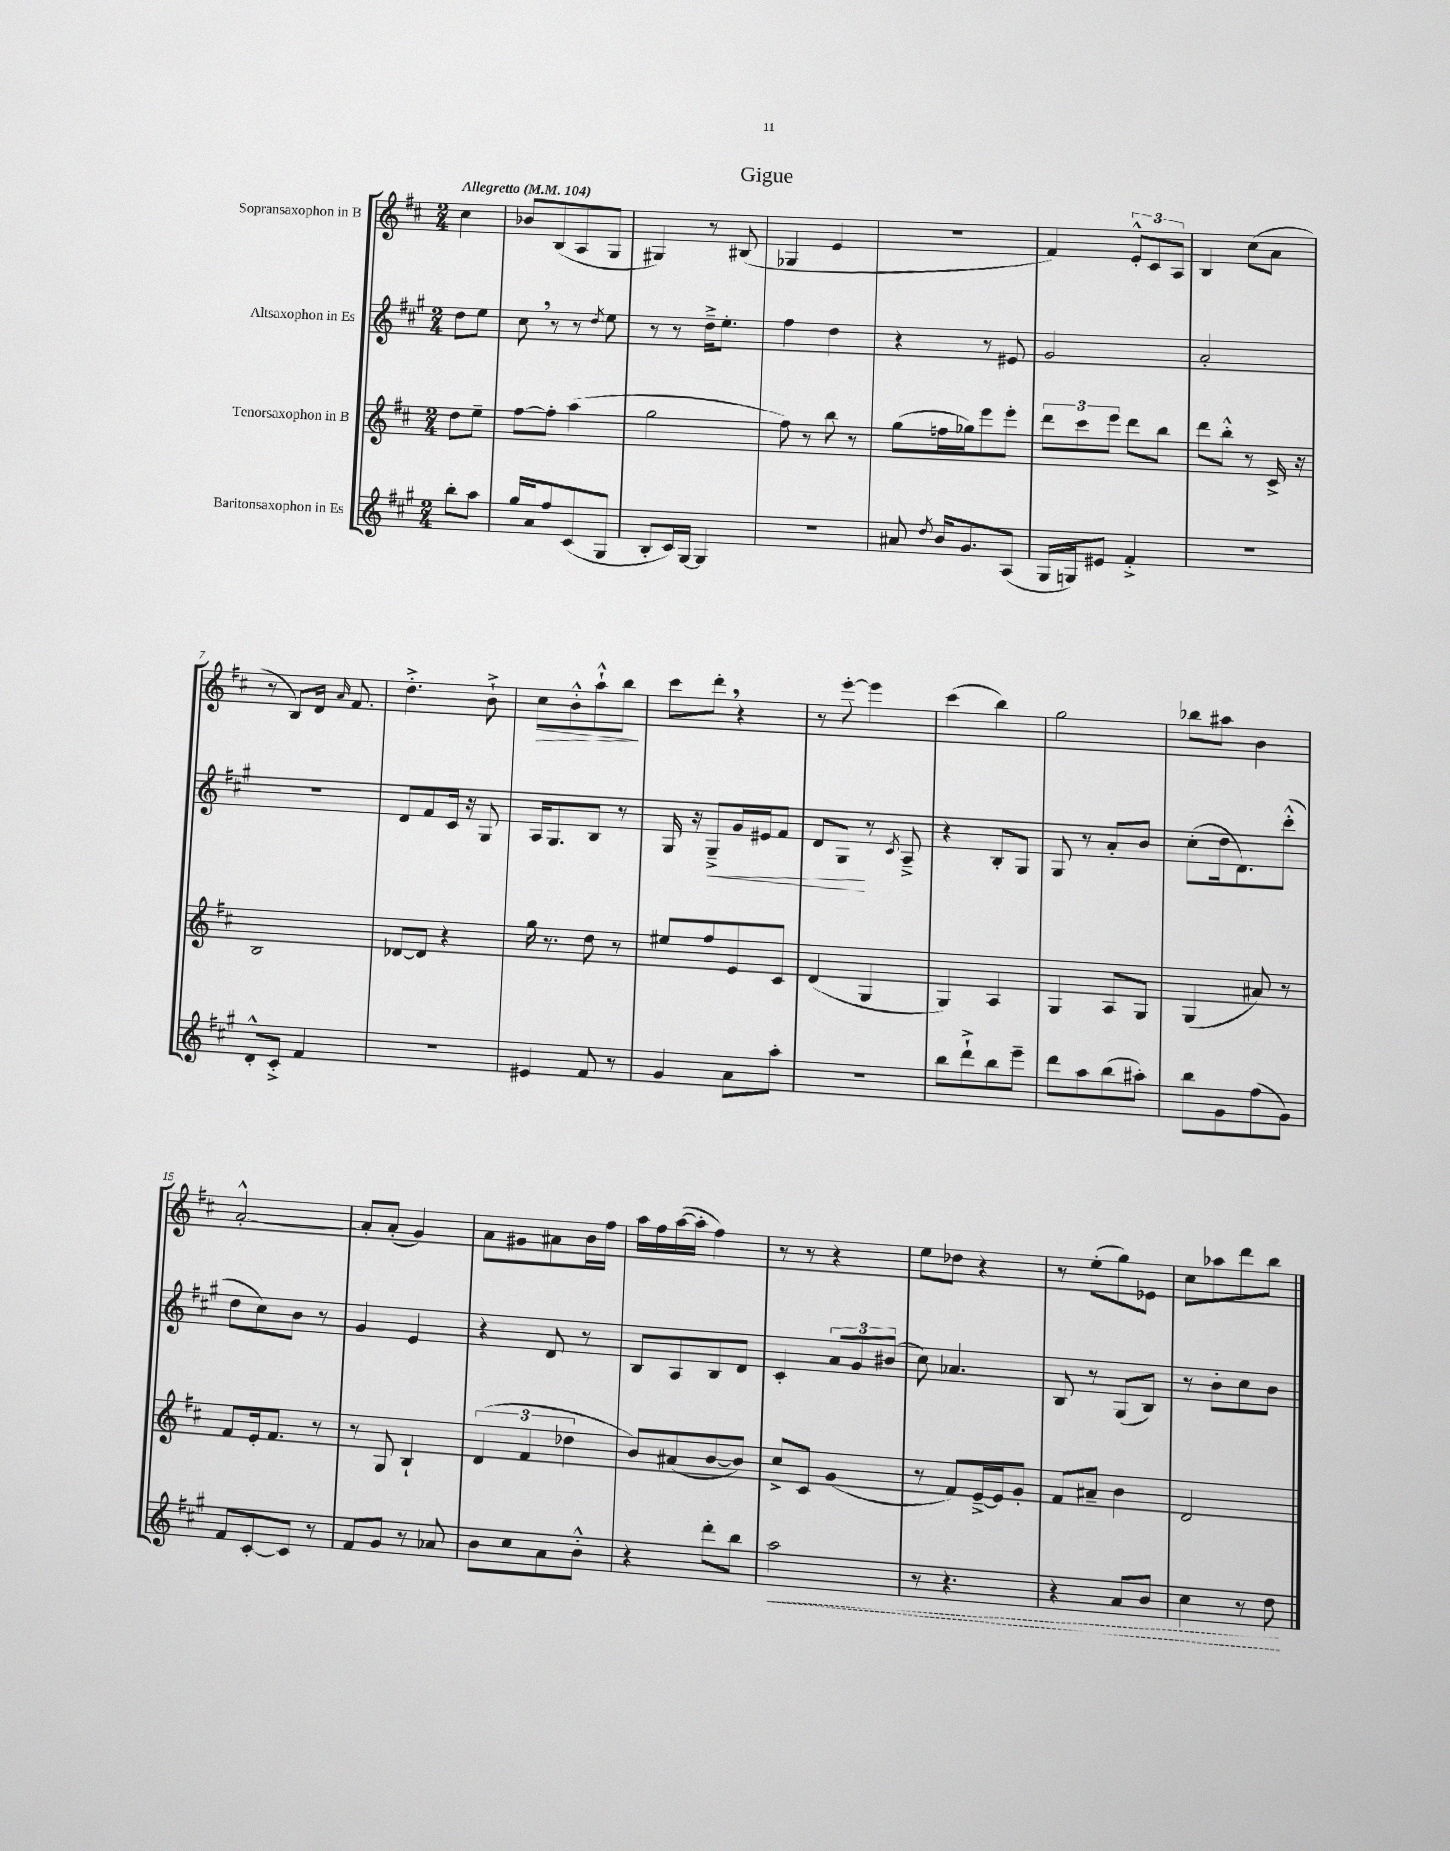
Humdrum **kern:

**kern	**kern	**kern	**kern
*staff4	*staff3	*staff2	*staff1
*clefG2	*clefG2	*clefG2	*clefG2
*k[f#c#g#]	*k[f#c#]	*k[f#c#g#]	*k[f#c#]
*M2/4	*M2/4	*M2/4	*M2/4
*MM104	*MM104	*MM104	*MM104
8bb'	8dd	8dd	4cc#
8aa	8ee~	8ee	.
=	=	=	=
16gg#	[8ff#	8cc#	8b-
16a	.	.	.
8ff#	8ff#']	8r	(8B
(8c#	(4aa	8r	8A
.	.	8qdd	.
8G#	.	8ee	8G
=	=	=	=
8B'	2gg	8r	4G#)
16c#)	.	8r	.
[16G#	.	.	.
4G#]	.	16dd~^	8r
.	.	8.ee'	.
.	.	.	(8B#
=	=	=	=
2r	8ff#)	4ff#	4G-
.	8r	.	.
.	8bb	4dd	4e
.	8r	.	.
=	=	=	=
8a#	(8gg	4r	2r
8qdd	.	.	.
16b	16ff	.	.
8.g#	16gg-)	.	.
.	8eee	8r	.
(8A	8eee'	8e#	.
=	=	=	=
16G#	12ddd	2g#	4f#)
16G)	.	.	.
.	12ccc#	.	.
8e#	.	.	.
.	12eee	.	.
4f#'^	8ddd	.	12e'^^
.	.	.	12c#
.	8bb	.	.
.	.	.	12A
=	=	=	=
2r	8ddd	2a'	4B
.	8bb'^^	.	.
.	8r	.	(8cc#
.	16c#^	.	8a
.	16r	.	.
=	=	=	=
8d'^^	2B	2r	8r
8c#'^	.	.	8B)
4f#	.	.	16d
.	.	.	16qqa
.	.	.	8.f#
=	=	=	=
2r	[8d-	8d	4.dd'^
.	8d-]	8f#	.
.	4r	16c#	.
.	.	16r	.
.	.	8G#	8b`^
=	=	=	=
4e#	16gg	16A	8cc#
.	8.r	8.G#	.
.	.	.	8b'^^
8f#	8dd	8B	8aa`^^
8r	8r	8r	8bb
=	=	=	=
4g#	8ee#	16G#	8ccc#
.	.	16r	.
.	8ff#	8G#~^	8ddd'
8a	8e	16g#	4r
.	.	16e#	.
8aa'	8c#	8f#	.
=	=	=	=
2r	(4d	8d	8r
.	.	8G#	[8eee'
.	4G	8r	4eee]
.	.	8qc#	.
.	.	8A~^	.
=	=	=	=
8bb	4G)	4r	(4ccc#
8ddd`^	.	.	.
8bb	4A	8B'	4bb)
8eee~	.	8G#	.
=	=	=	=
8ddd	4G	8G#	2gg
8aa	.	8r	.
(8bb	8A	8a'	.
8aa#')	8G	8b	.
=	=	=	=
8bb	(4G	(8cc#'	8bb-
8g#	.	16dd	8aa#
.	.	8.d)	.
(8ff#	8a#)	.	4b
8g#)	8r	(8ccc#'^^	.
=	=	=	=
8f#	8f#	8dd	[2a'^^
[8c#'	16e'	8cc#)	.
.	8.f#	.	.
8c#]	.	8b	.
8r	8r	8r	.
=	=	=	=
8f#	8r	4g#	8a']
8g#	8G	.	(8a'
8r	4B`	4e	4g)
8a-	.	.	.
=	=	=	=
8b	(6d	4r	8a
8cc#	.	.	8g#
.	6f#	.	.
8a	.	8d	8a#
.	6dd-	.	.
8b'^^	.	8r	16b
.	.	.	16ff#
=	=	=	=
4r	8b)	8B	16aa
.	.	.	16ff#
.	(8a#	8A	([16aa
.	.	.	16aa']
8ddd'	[8b	8B	4ff#)
8bb	8b])	8d	.
=	=	=	=
2aa	8cc#^	4c#'	8r
.	8c#	.	8r
.	(4g	12a	4r
.	.	12g#	.
.	.	(12b#	.
=	=	=	=
8r	8r	8cc#)	8ee
4.r	8f#)	4.a-	8dd-
.	[16e~^	.	4r
.	16e]	.	.
.	8g'	.	.
=	=	=	=
4r	8f#	8B	8r
.	8a#~	8r	(8ee'
8a	4b	(8G#	8gg)
8b	.	8B)	8e-
=	=	=	=
4cc#	2d	8r	8cc#
.	.	8b'	8aa-
8r	.	8cc#	8ddd
8dd	.	8b	8bb
==	==	==	==
*-	*-	*-	*-
